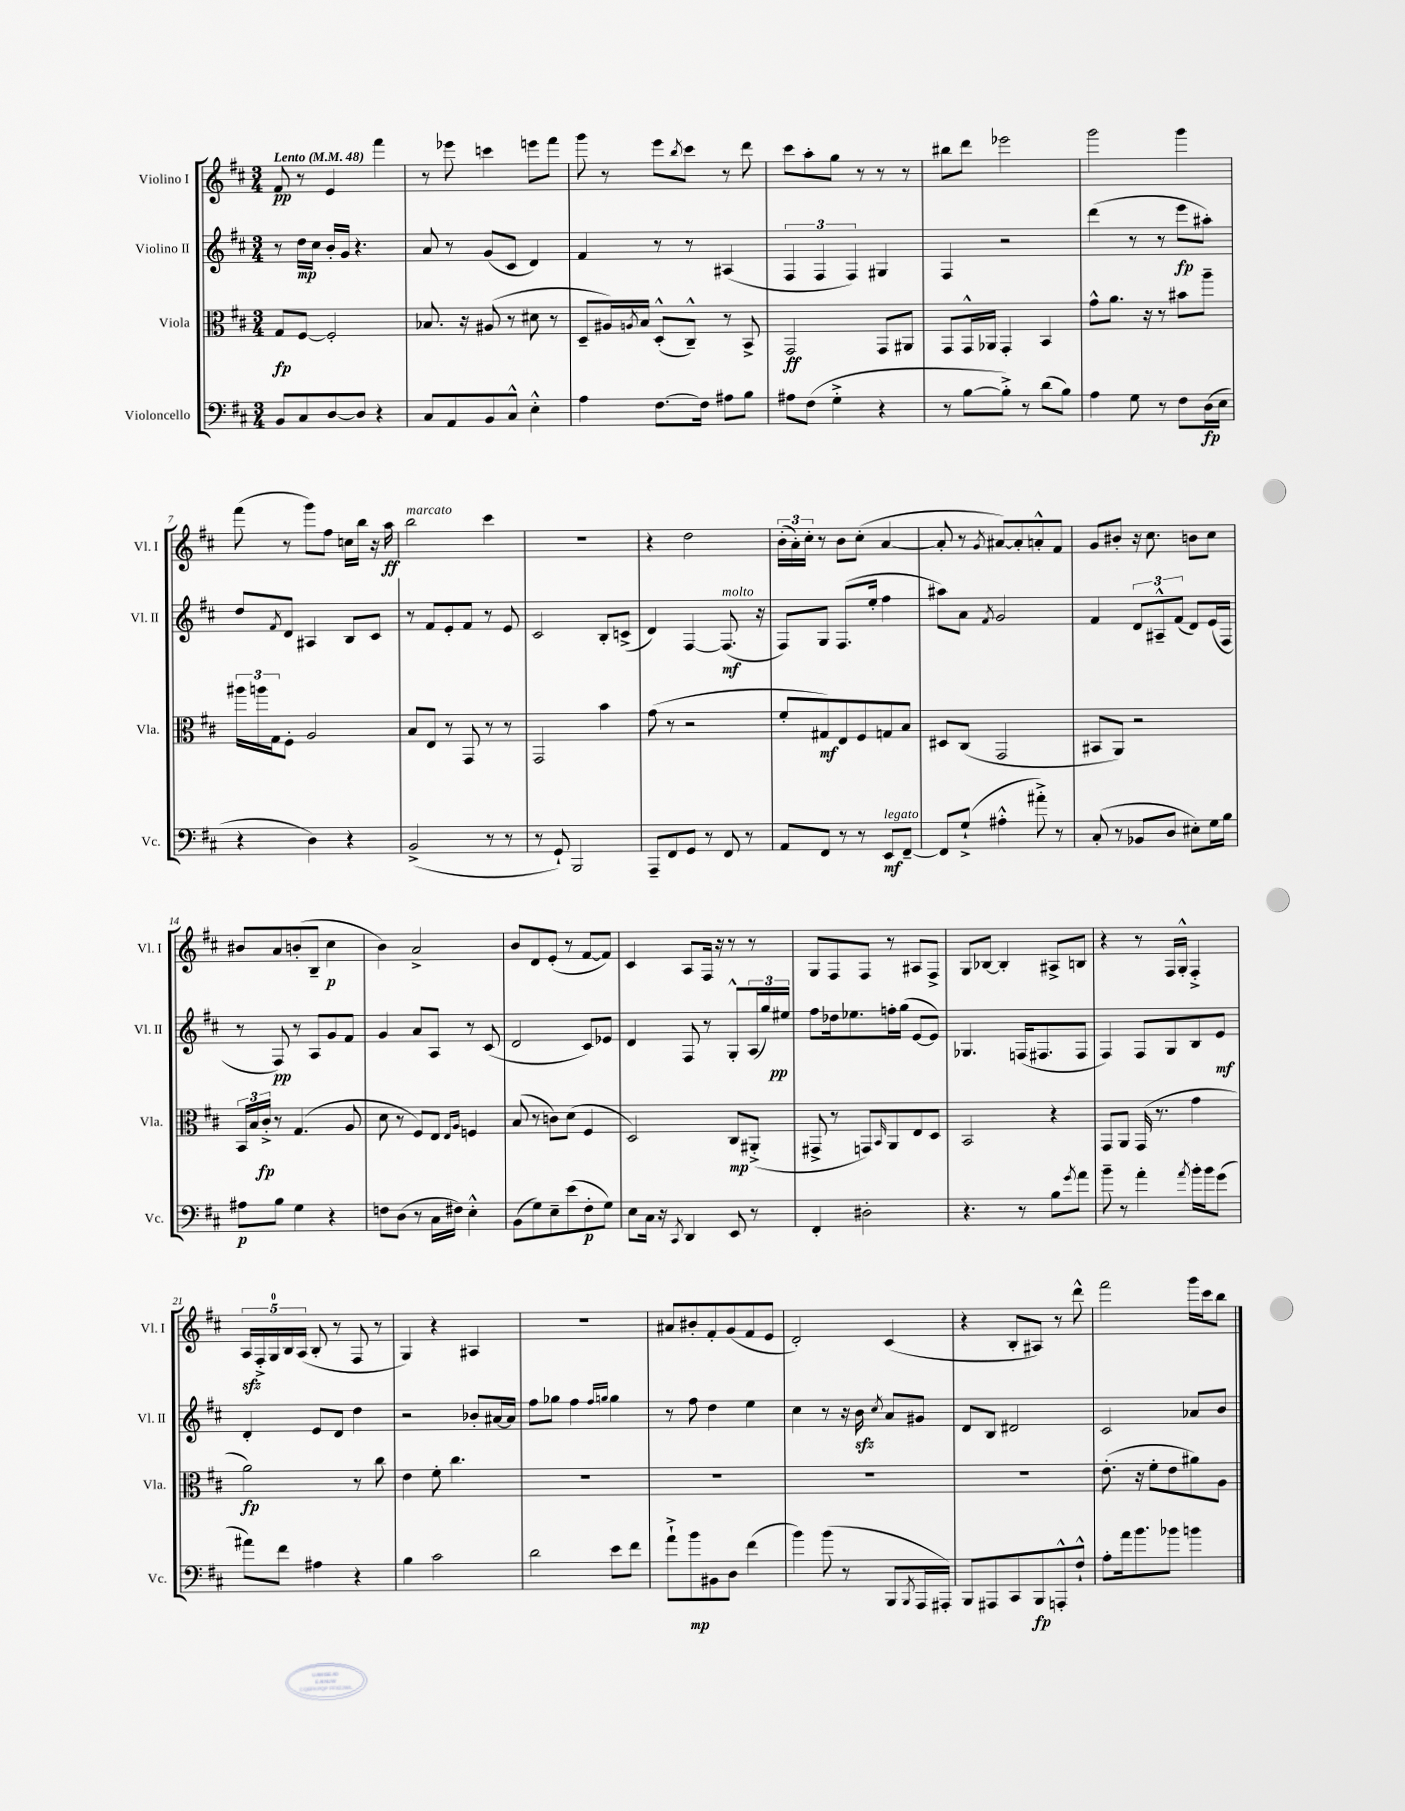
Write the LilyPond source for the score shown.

<<
\new StaffGroup <<
\new Staff = "s0" \with { instrumentName = "Violino I" shortInstrumentName = "Vl. I" } {
    \clef treble \key d \major \numericTimeSignature \time 3/4 \tempo "Lento" 4 = 48
    fis'8\pp r8 e'4 fis'''4 |
    r8 ees'''8 c'''4 e'''8 fis'''8 |
    g'''8 r8 e'''8 \acciaccatura { b''8 } cis'''8 r8 d'''8 |
    cis'''8 a''8-. g''8 r8 r8 r8 |
    bis''8 d'''8 ees'''2 |
    g'''2 g'''4 |
    fis'''8( r8 g'''8) fis''8 c''16 b''16 r16 a''16\ff |
    b''2^\markup { \italic "marcato" } cis'''4 |
    R2. |
    r4 d''2 |
    \tuplet 3/2 { b'16-.( a'16-.) cis''16-. } r8 b'8 cis''8-.( a'4~ |
    a'8-. r8 \acciaccatura { g'8 } ais'8~) ais'8-. a'8-.-^ fis'8 |
    g'8 bis'8-. r16 cis''8. b'8 cis''8 |
    bis'8 a'8 b'8-.( b8-- cis''4\p |
    b'4) a'2-> |
    b'8 d'8 e'8-.( r8 fis'8~ fis'8) |
    cis'4 a8 fis16 r16 r8 r8 |
    g8 fis8 fis8 r8 ais8 fis8-> |
    g8 bes8~ bes4-. ais8-> b8 |
    r4 r8 fis16 g16-.-^ fis4-.-> |
    \tuplet 5/4 { a16\sfz fis16-.-> g16-0 b16 a16( } b8-. r8 fis8 r8 |
    g4) r4 ais4 |
    R2. |
    ais'8 bis'8-. fis'8-. g'8( fis'8 e'8 |
    d'2-.) cis'4( |
    r4 b8-. ais8) r8 d'''8-^ |
    fis'''2 g'''16 cis'''16 b''8 \bar "|." |
}
\new Staff = "s1" \with { instrumentName = "Violino II" shortInstrumentName = "Vl. II" } {
    \clef treble \key d \major \numericTimeSignature \time 3/4
    r8 d''16\mp cis''16 b'16-. g'16 r4. |
    a'8 r8 g'8( cis'8 d'4) |
    fis'4 r8 r8 ais4( |
    \tuplet 3/2 { fis4 fis4 fis4) } gis4 |
    fis4 r2 |
    d'''4( r8 r8 e'''8\fp ais''8-.) |
    d''8 \acciaccatura { fis'8 } d'8 ais4 b8 cis'8 |
    r8 fis'8 e'8-. fis'8 r8 e'8 |
    cis'2 b8-. c'8->( |
    d'4) fis4~ fis8.\mf^\markup { \italic "molto" }( r16 |
    fis8) g8 fis8.( e''16-. fis''4 |
    ais''8) a'8 \acciaccatura { fis'8 } g'2 |
    fis'4 \tuplet 3/2 { d'8 ais8---^ fis'8( } d'8) e'16( fis16 |
    r8 fis8\pp) r8 a8 g'8 fis'8 |
    g'4 a'8 a8 r8 cis'8( |
    d'2 cis'8) ees'8 |
    d'4 fis8 r8 g8-.-^ \tuplet 3/2 { a16( g''16) eis''16\pp } |
    fis''8 des''16 ees''8. f''16-. g''16( e'8~ e'8) |
    ges4. f16( fis8. fis8 |
    fis4) fis8 g8 b8 e'8\mf |
    d'4-. e'8 d'8 d''4 |
    r2 bes'8-. ais'16~ ais'16 |
    fis''8 ges''8 fis''4 \grace { fis''16 g''16 } g''4 |
    r8 fis''8 d''4 e''4 |
    cis''4 r8 r16 b'16\sfz \acciaccatura { cis''8 } a'8 gis'8 |
    d'8 b8 dis'2 |
    cis'2 aes'8 b'8 \bar "|." |
}
\new Staff = "s2" \with { instrumentName = "Viola" shortInstrumentName = "Vla." } {
    \clef alto \key d \major \numericTimeSignature \time 3/4
    g8\fp fis8~ fis2-. |
    bes8. r16 ais8( r8 dis'8 r8 |
    d8-- ais16) \acciaccatura { a8 } b16 d8-.-^( cis8---^) r8 b,8-> |
    g,2\ff g,8 ais,8 |
    g,8 g,16-^ aes,16 g,4-. b,4 |
    g'8-^ a'8. r16 r8 bis'8 a''8-- |
    \tuplet 3/2 { ais''16 a''16 g16 } fis8-. a2 |
    b8 e8 r8 g,8 r8 r8 |
    g,2 b'4 |
    g'8( r8 r2 |
    fis'8-. gis8\mf) e8 fis8 g8 b8 |
    dis8 cis8( g,2 |
    bis,8 a,8) r2 |
    \tuplet 3/2 { b,16 b16 cis'16-.->\fp } r8 g4.( a8 |
    d'8 r8 fis8) e8 \grace { e16 a16 } f4 |
    b8( r8 c'8) d'8( fis4 |
    d2) cis8\mp ais,8-.->( |
    gis,8-> r8 g,8) \grace { b,16 } a,8 e8 d8 |
    b,2 r4 |
    g,8 a,8 g,16( r8. g'4 |
    a'2\fp) r8 cis''8 |
    e'4 fis'8-. cis''4. |
    R2. |
    R2. |
    R2. |
    R2. |
    e'8.-.( r16 fis'8-. e'8 ais'8) a8 \bar "|." |
}
\new Staff = "s3" \with { instrumentName = "Violoncello" shortInstrumentName = "Vc." } {
    \clef bass \key d \major \numericTimeSignature \time 3/4
    b,8 cis8 d8~ d8 r4 |
    cis8 a,8 b,8 cis8-^ e4-.-^ |
    a4 fis8.~ fis16 ais8 b8 |
    ais8 fis8( g4-.-> r4 |
    r8 b8~ b8-.->) r8 d'8( b8) |
    a4 g8 r8 fis8 d16\fp( e16 |
    r4 d4) r4 |
    b,2->( r8 r8 |
    r8 g,8-!) b,,2 |
    a,,8-- fis,8 g,8 r8 fis,8 r8 |
    a,8 fis,8 r8 r8 e,8\mf^\markup { \italic "legato" } fis,8~-- |
    fis,8 g8-!->( ais4-.-^ ais'8-.->) r8 |
    cis8-.( r8 bes,8 d8 eis8-.) g16 b16 |
    ais8\p b8 g4 r4 |
    f8 d8( r8 cis16 fis16) e4-.-^ |
    b,8( g8) e8-- e'8( fis8-.\p g8) |
    e8 cis16 r16 \acciaccatura { cis,8 } d,4 e,8 r8 |
    fis,4-. dis2-. |
    r4. r8 b8 \acciaccatura { g'8 } a'8 |
    b'8-- r8 a'4-. \acciaccatura { a'8 } b'16-. b'16 g'8( |
    ais'8) fis'8 ais4 r4 |
    b4 cis'2 |
    d'2 e'8 fis'8 |
    a'8-!-> b'8\mp bis,8 d8 fis'4( |
    b'4) b'8( r8 b,,8 \acciaccatura { b,,8 } a,,16 ais,,16-.) |
    b,,8 ais,,8 cis,8 b,,8\fp a,,8-.-^ fis8-!-^ |
    a8-. a'16 b'8. bes'8 b'4 \bar "|." |
}
>>
>>
